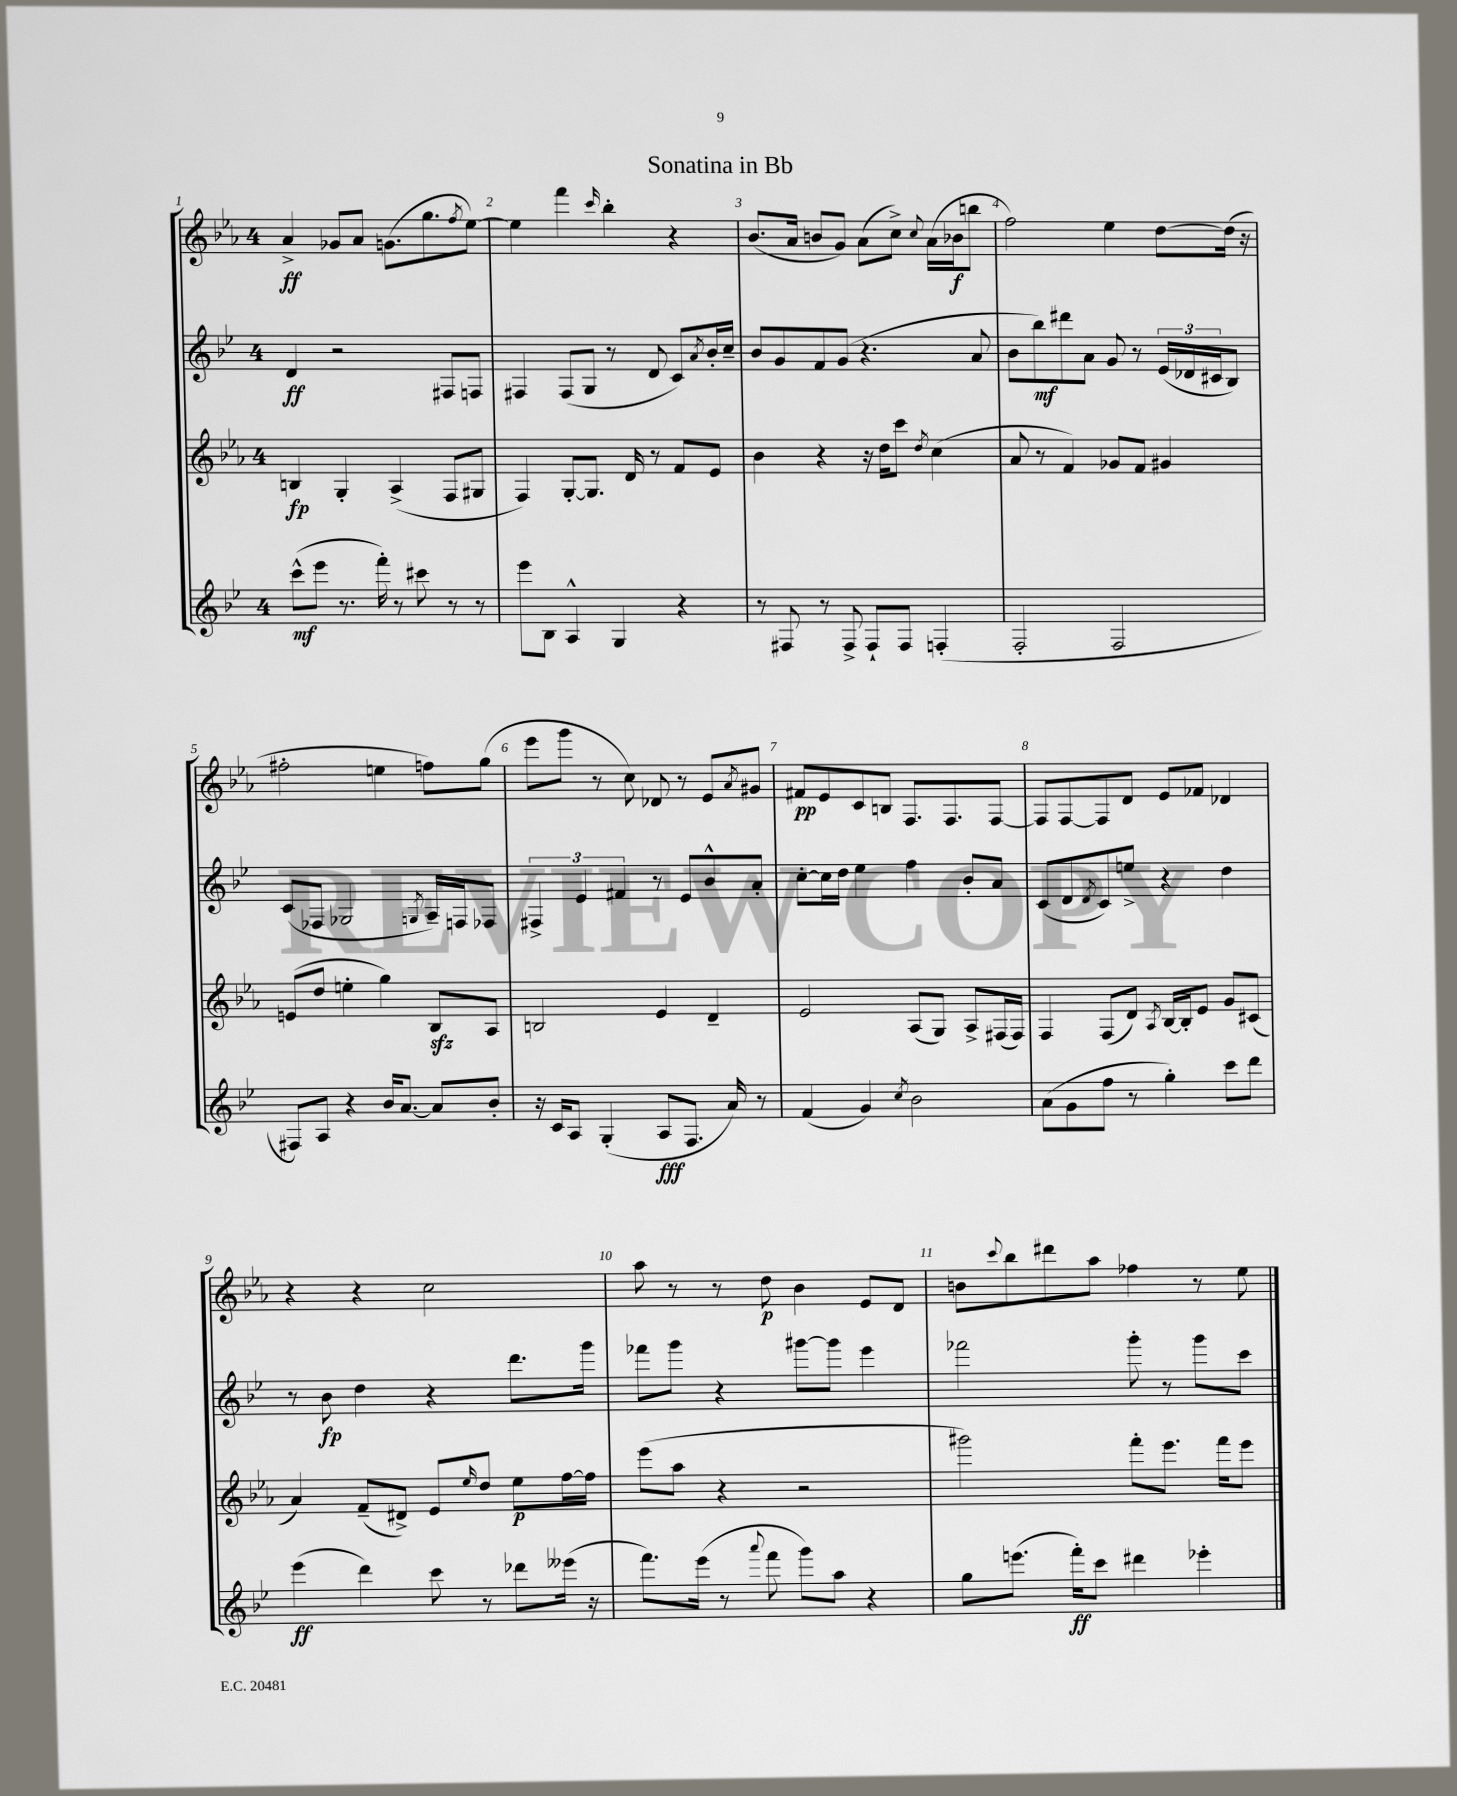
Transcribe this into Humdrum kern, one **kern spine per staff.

**kern	**kern	**kern	**kern
*staff4	*staff3	*staff2	*staff1
*clefG2	*clefG2	*clefG2	*clefG2
*k[b-e-]	*k[b-e-a-]	*k[b-e-]	*k[b-e-a-]
*M4/4	*M4/4	*M4/4	*M4/4
(8ccc^^	4B	4d	4a-^
8eee-	.	.	.
8.r	4G'	2r	8g-
.	.	.	8a-
16fff')	.	.	.
8r	(4A-^	.	(8.g
8ccc#	.	.	.
.	.	.	8.gg
8r	8F	8F#	.
.	.	.	8qff
8r	8G#	8F	[8ee-)
=	=	=	=
8eee-	4F)	4F#	4ee-]
8B-	.	.	.
4A^^	[8G'	(8F#	4fff
.	8.G]	8G	.
.	.	.	16qqccc
4G	.	8r	4bb-'
.	16d	.	.
.	8r	8d	.
4r	8f	8c)	4r
.	.	8qa	.
.	8e-	16b-'	.
.	.	16cc~	.
=	=	=	=
8r	4b-	8b-	(8.b-
8F#	.	8g	.
.	.	.	16a-
8r	4r	8f	8b
8F#^	.	(8g	8g)
8F#`	16r	4.r	(8a-
.	16dd	.	.
8F#	8ccc	.	8cc^)
.	8qdd	.	8qqcc
(4F'	(4cc	.	(16a-
.	.	.	16b-
.	.	8a	8bb
=	=	=	=
2F'	8a-	8b-	2ff)
.	8r	8bb-)	.
.	4f)	8ddd#	.
.	.	8a	.
2F	8g-	8g	4ee-
.	8f	8r	.
.	4g#	(24e-	[8dd
.	.	24d-	.
.	.	24c#	.
.	.	8B-)	(16dd]
.	.	.	16r
=	=	=	=
8F#)	(8e	(8c	2ff#'
8A	8dd	8F-	.
4r	4ee'	2G-	.
16b-	4gg)	.	4ee
[8.a	.	.	.
.	.	8qG	.
8a]	8B-	16A~)	8ff)
.	.	16F	.
8b-'	8A-	8F-	(8gg
=	=	=	=
16r	2B	6F#^	8eee-
16c	.	.	.
8A	.	.	8ggg
.	.	6e-	.
(4G'	.	.	8r
.	.	6f#	.
.	.	.	8cc)
8A	4e-	8r	8d-
8.F	.	8e-	8r
.	4d~	8b-^^	8e-
16a)	.	.	.
.	.	.	8qa-
8r	.	8a'	8g#
=	=	=	=
(4f	2e-	[8cc'	8f#
.	.	16cc]	8e-
.	.	16dd	.
4g)	.	4ee-	8c
.	.	.	8B
8qcc	.	.	.
2b-	(8A-	4ff	8.F
.	8G)	.	.
.	.	.	8.F
.	8A-^	8b-'	.
.	(16F#	8a	[8F
.	16F#)	.	.
=	=	=	=
(8a	4F	(8c	8F]
8g	.	8d	[8F
.	.	8qd	.
8ff	(8F	8c)	8F]
8r	8d)	8ee^	8d
.	8qA-	.	.
4gg')	[16B-	4r	8e-
.	16B-']	.	.
.	8e-	.	8f-
8ccc	8g	4dd	4d-
8ddd	(8c#	.	.
=	=	=	=
(4eee-	4a-)	8r	4r
.	.	8b-	.
4ddd)	(8f~	4dd	4r
.	8d#^)	.	.
8ccc	8e-	4r	2cc
.	16qqee-	.	.
8r	8dd	.	.
8ddd-	8ee-	8.ddd	.
(16eee--	[16ff	.	.
16r	16ff]	16ggg	.
=	=	=	=
8.fff)	(8eee-	8fff-	8aa-
.	8aa-	8ggg	8r
(16eee-	.	.	.
8r	4r	4r	8r
8qqaaa	.	.	.
8fff	.	.	8dd
8ggg)	2r	[8ggg#	4b-
8aa	.	8ggg#]	.
4r	.	4eee-	8e-
.	.	.	8d
=	=	=	=
8gg	2ggg#)	2fff-	8b
.	.	.	8qqccc
(8.eee	.	.	8bb-
.	.	.	8ddd#
16fff')	.	.	.
8ccc	.	.	8aa-
4ddd#	8fff'	8ggg'	4ff-
.	8.eee-	8r	.
4eee-'	.	8ggg	8r
.	16fff	.	.
.	8eee-	8ccc	8ee-
==	==	==	==
*-	*-	*-	*-
